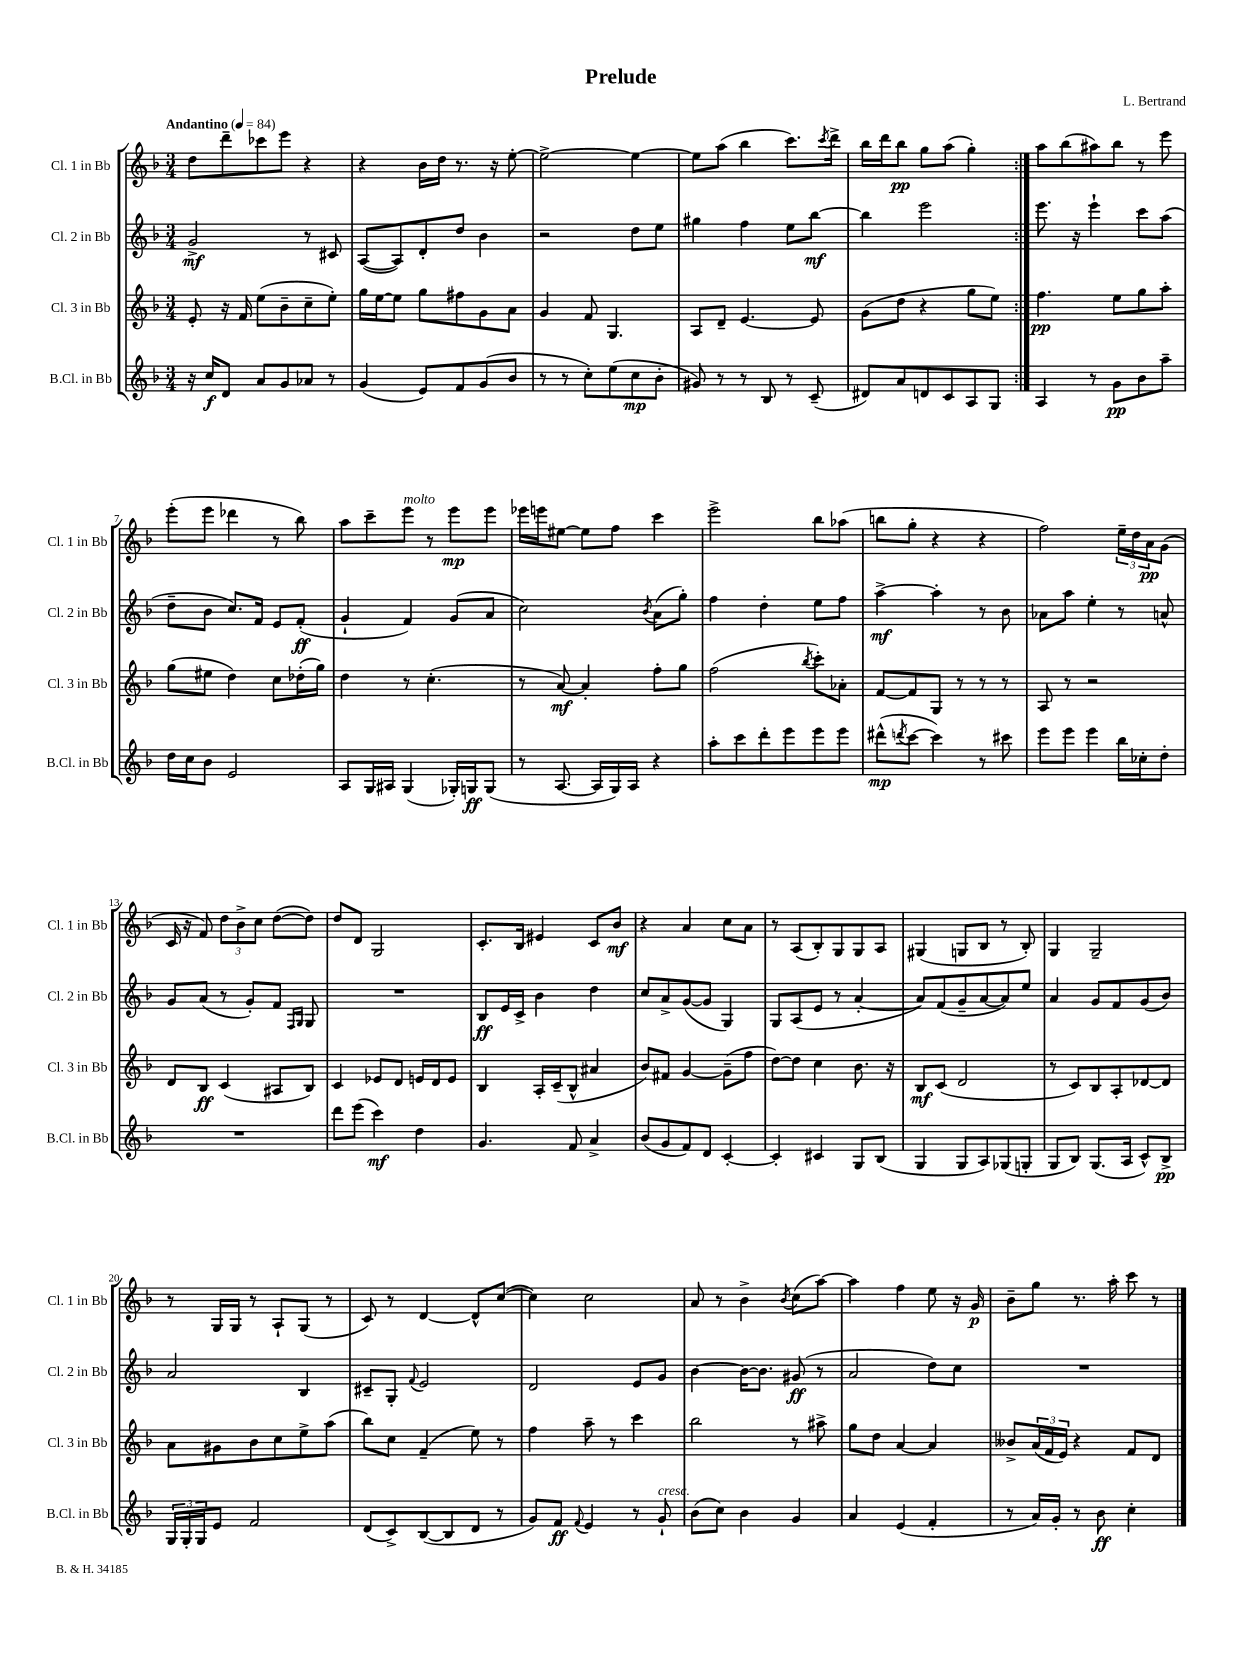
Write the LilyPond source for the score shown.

\header { title = "Prelude" composer = "L. Bertrand" }
<<
\new StaffGroup <<
\new Staff = "s0" \with { instrumentName = "Cl. 1 in Bb" shortInstrumentName = "Cl. 1 in Bb" } {
    \clef treble \key f \major \numericTimeSignature \time 3/4 \tempo "Andantino" 4 = 84
    \repeat volta 2 { d''8 d'''8-- ces'''8 e'''8 r4 |
    r4 bes'16 d''16 r8. r16 e''8~-. |
    e''2~-> e''4~ |
    e''8 a''8( bes''4 c'''8.) \acciaccatura { c'''8 } d'''16-> |
    bes''16 d'''16 bes''8\pp g''8 a''8( g''4-.) | }
    a''8 bes''8( ais''8) bes''8 r8 e'''8 |
    e'''8-.( e'''8 des'''4 r8 bes''8) |
    a''8 c'''8-- e'''8^\markup { \italic "molto" } r8 e'''8\mp e'''8 |
    ees'''16 e'''16 eis''8~ eis''8 f''8 c'''4 |
    e'''2-> bes''8 aes''8( |
    b''8 g''8-. r4 r4 |
    f''2) \tuplet 3/2 { e''16-- d''16 a'16\pp } g'8( |
    c'16 r16 f'8) \tuplet 3/2 { d''8 bes'8-> c''8 } d''8~( d''8) |
    d''8 d'8 g2 |
    c'8.-. bes16 eis'4 c'8 bes'8\mf |
    r4 a'4 c''8 a'8 |
    r8 a8( bes8-.) g8 g8 a8 |
    gis4( g8 bes8 r8 bes8-.) |
    g4 g2-- |
    r8 g16 g16 r8 a8-! g8( r8 |
    c'8) r8 d'4~ d'8-^ c''8~( |
    c''4) c''2 |
    a'8 r8 bes'4-> \acciaccatura { bes'8 } c''8( a''8~) |
    a''4 f''4 e''8 r16 g'16\p |
    bes'8-- g''8 r8. a''16-. c'''8 r8 \bar "|." |
}
\new Staff = "s1" \with { instrumentName = "Cl. 2 in Bb" shortInstrumentName = "Cl. 2 in Bb" } {
    \clef treble \key f \major \numericTimeSignature \time 3/4
    \repeat volta 2 { g'2->\mf r8 cis'8 |
    a8~( a8) d'8-. d''8 bes'4 |
    r2 d''8 e''8 |
    gis''4 f''4 e''8 bes''8~\mf |
    bes''4 e'''2 | }
    e'''8. r16 e'''4-! c'''8 a''8( |
    d''8-- bes'8 c''8.) f'16 e'8 f'8-.\ff( |
    g'4-! f'4) g'8( a'8 |
    c''2) \acciaccatura { bes'8 } a'8( g''8-.) |
    f''4 d''4-. e''8 f''8 |
    a''4~->\mf a''4-. r8 bes'8 |
    aes'8 a''8 e''4-. r8 a'8-^ |
    g'8 a'8( r8 g'8-.) f'8 \grace { f16 g16 } g8 |
    R2. |
    bes8\ff e'16 c'16-> bes'4 d''4 |
    c''8 a'8-> g'8~( g'8 g4) |
    g8 a8( e'8 r8 a'4~-. |
    a'8) f'8( g'8-- a'8~ a'8) e''8 |
    a'4 g'8 f'8 g'8( bes'8) |
    a'2 bes4 |
    cis'8-- g8-. \appoggiatura { f'8 } e'2 |
    d'2 e'8 g'8 |
    bes'4~ bes'16~ bes'8. gis'8\ff( r8 |
    a'2 d''8) c''8 |
    R2. \bar "|." |
}
\new Staff = "s2" \with { instrumentName = "Cl. 3 in Bb" shortInstrumentName = "Cl. 3 in Bb" } {
    \clef treble \key f \major \numericTimeSignature \time 3/4
    \repeat volta 2 { e'8-. r16 f'16 e''8( bes'8-- c''8-- e''8-.) |
    g''16 e''16~ e''8 g''8 fis''8 g'8 a'8 |
    g'4 f'8 g4. |
    a8 d'8-- e'4.~ e'8 |
    g'8( d''8 r4 g''8 e''8) | }
    f''4.\pp e''8 g''8 a''8-. |
    g''8( eis''8 d''4) c''8 des''16-.( g''16) |
    d''4 r8 c''4.-.( |
    r8 a'8~\mf) a'4-. f''8-. g''8 |
    f''2( \acciaccatura { bes''8 } c'''8-.) aes'8-. |
    f'8~ f'8 g8 r8 r8 r8 |
    a8 r8 r2 |
    d'8 bes8\ff c'4( ais8 bes8) |
    c'4 ees'8 d'8 e'16 d'16 e'8 |
    bes4 a16-. c'16--( bes8-^ ais'4 |
    bes'8) fis'8 g'4~ g'8--( f''8 |
    d''8~) d''8 c''4 bes'8. r16 |
    bes8\mf c'8( d'2 |
    r8 c'8) bes8 a8-. des'8~ des'8 |
    a'8 gis'8 bes'8 c''8 e''8-> a''8( |
    bes''8) c''8 f'4--( e''8) r8 |
    f''4 a''8-- r8 c'''4 |
    bes''2 r8 ais''8-> |
    g''8 d''8 a'4~ a'4 |
    beses'8-> \tuplet 3/2 { a'16( f'16 e'16) } r4 f'8 d'8 \bar "|." |
}
\new Staff = "s3" \with { instrumentName = "B.Cl. in Bb" shortInstrumentName = "B.Cl. in Bb" } {
    \clef treble \key f \major \numericTimeSignature \time 3/4
    \repeat volta 2 { r16 c''16\f d'8 a'8 g'8 aes'8 r8 |
    g'4( e'8) f'8 g'8( bes'8 |
    r8 r8 c''8-.) e''8( c''8\mp bes'8-. |
    gis'8) r8 r8 bes8 r8 c'8--( |
    dis'8) a'8 d'8 c'8 a8 g8 | }
    a4 r8 g'8\pp bes'8 a''8-- |
    d''16 c''16 bes'8 e'2 |
    a8 g16 ais16 g4( ges16-.) g16\ff g8( |
    r8 a8.~ a16 g16) a16 r4 |
    a''8-. c'''8 d'''8-. e'''8 e'''8 e'''8 |
    dis'''8-^\mp( \acciaccatura { d'''8 } c'''8~ c'''4) r8 cis'''8 |
    e'''8 e'''8 e'''4 bes''16 ces''16-. d''8-. |
    R2. |
    d'''8 e'''8( c'''4\mf) d''4 |
    g'4. f'8 a'4-> |
    bes'8( g'8 f'8) d'8 c'4~-. |
    c'4-. cis'4 g8 bes8( |
    g4 g8 a8) ges8( g8-. |
    g8 bes8) g8.( a16 c'8-^) bes8->\pp |
    \tuplet 3/2 { g16 g16-. g16 } e'8 f'2 |
    d'8( c'8->) bes8~( bes8 d'8 r8 |
    g'8) f'8\ff \appoggiatura { f'8 } e'4 r8 g'8-!^\markup { \italic "cresc." } |
    bes'8( c''8) bes'4 g'4 |
    a'4 e'4( f'4-. |
    r8 a'16) g'16-. r8 bes'8\ff c''4-. \bar "|." |
}
>>
>>
